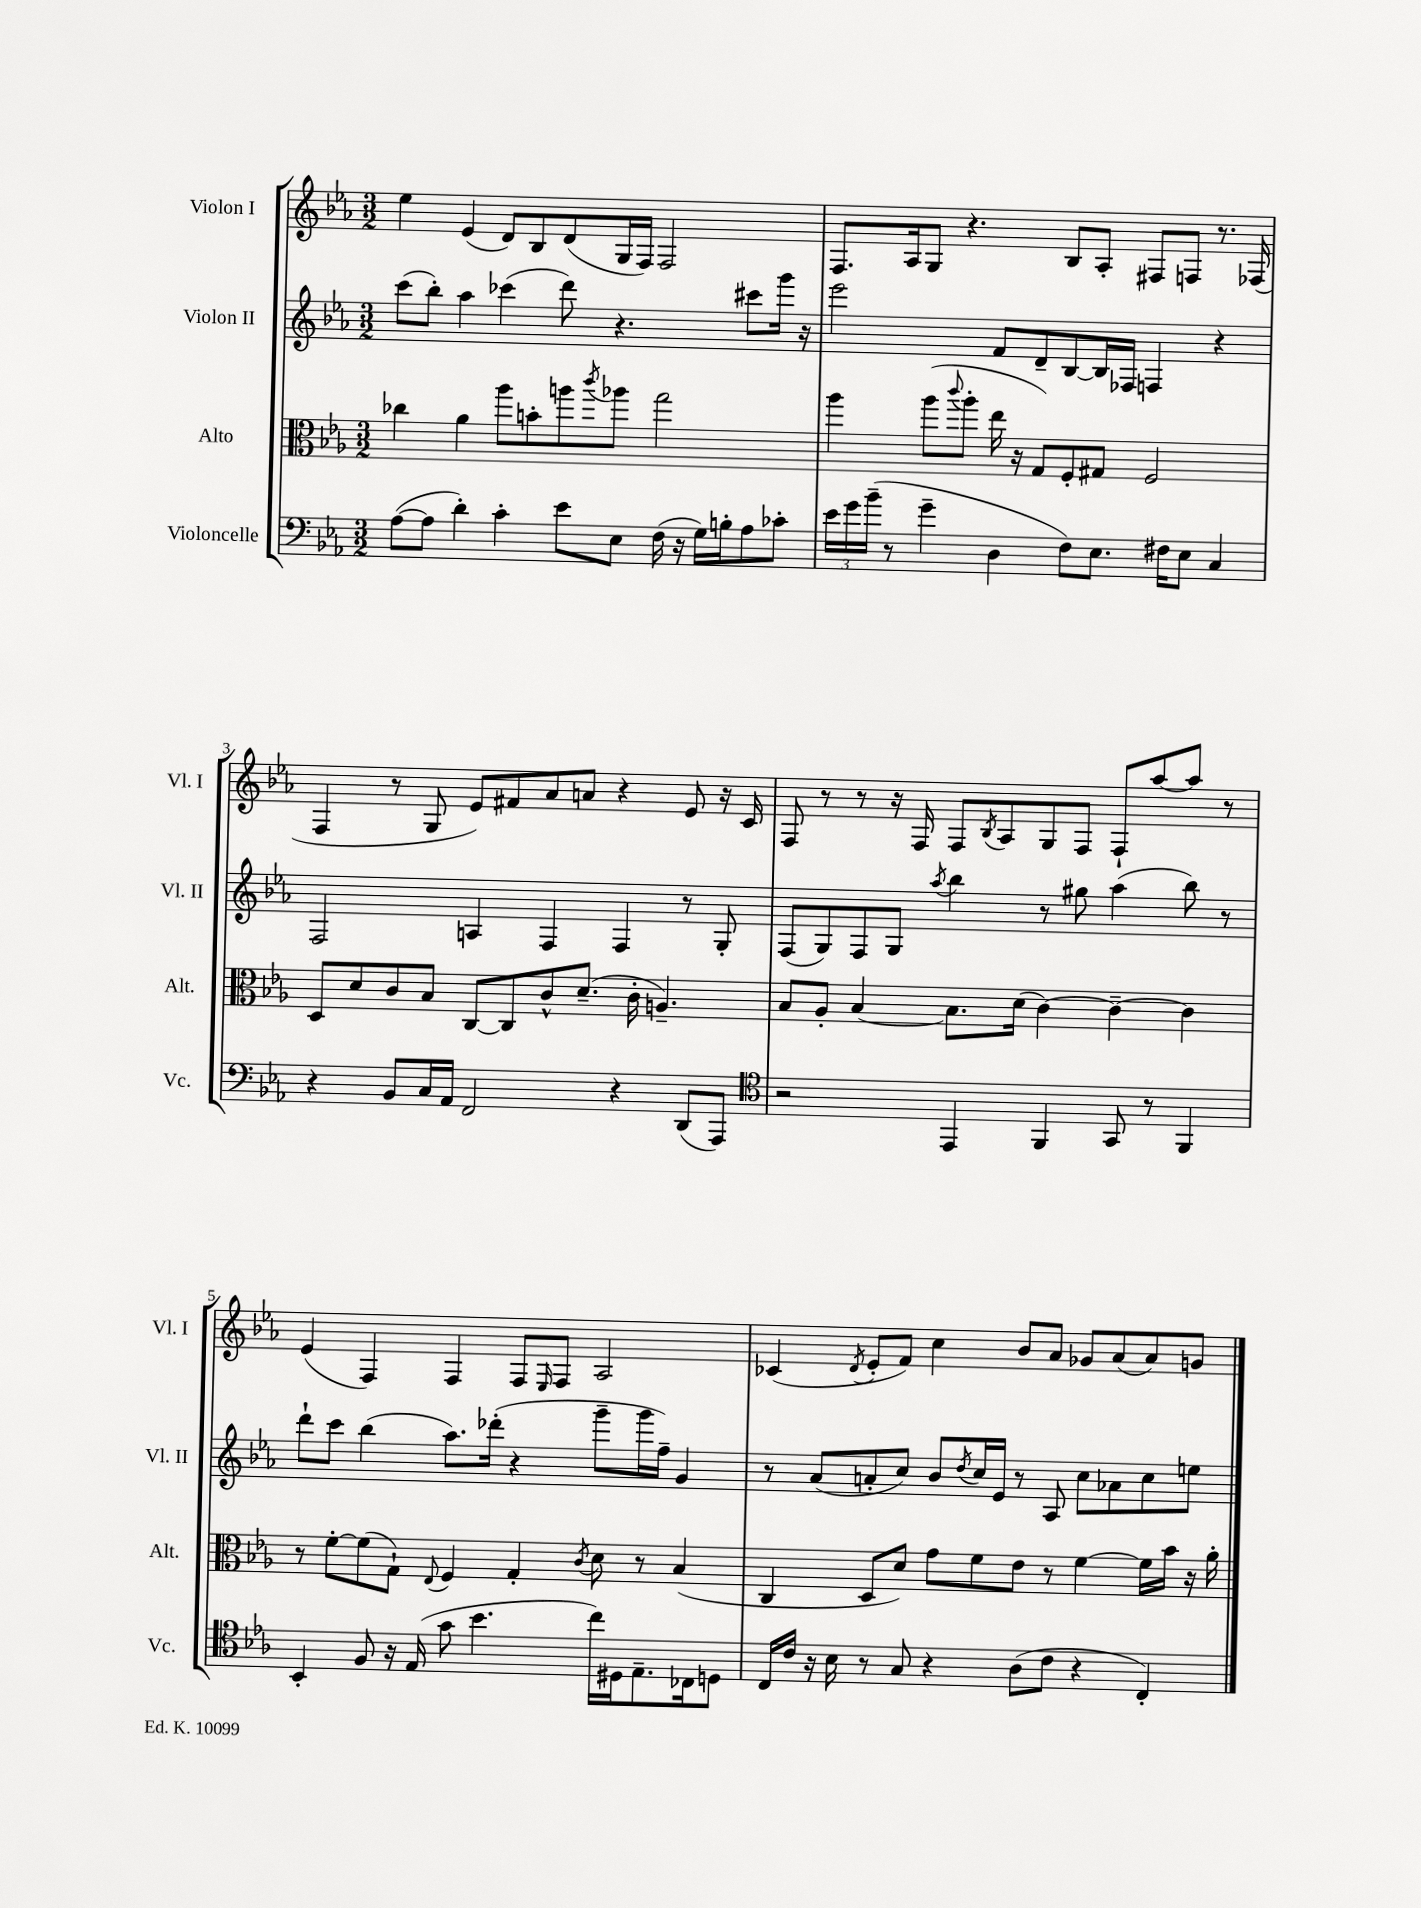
<<
\new StaffGroup <<
\new Staff = "s0" \with { instrumentName = "Violon I" shortInstrumentName = "Vl. I" } {
    \clef treble \key ees \major \numericTimeSignature \time 3/2
    ees''4 ees'4( d'8) bes8 d'8( g16 f16) f2 |
    f8. aes16 g8 r4. bes8 aes8-. fis8 f8 r8. fes16( |
    f4 r8 g8 ees'8) fis'8 aes'8 a'8 r4 ees'8 r16 c'16 |
    f8 r8 r8 r16 f16 f8 \acciaccatura { bes8 } aes8 g8 f8 f8-! aes''8~ aes''8 r8 |
    ees'4( f4) f4 f8 \grace { ees16 } f8 aes2 |
    ces'4( \acciaccatura { d'8 } ees'8-. f'8) c''4 bes'8 aes'8 ges'8 aes'8( aes'8) g'8 \bar "|." |
}
\new Staff = "s1" \with { instrumentName = "Violon II" shortInstrumentName = "Vl. II" } {
    \clef treble \key ees \major \numericTimeSignature \time 3/2
    c'''8( bes''8-.) aes''4 ces'''4( d'''8) r4. cis'''8 g'''16 r16 |
    ees'''2 f'8 d'8-- bes8~ bes16 fes16 f4 r4 |
    f2 a4 f4 f4 r8 g8-. |
    f8( g8) f8 g8 \acciaccatura { aes''8 } bes''4 r8 gis''8 aes''4( bes''8) r8 |
    d'''8-! c'''8 bes''4( aes''8.) des'''16-.( r4 g'''8-- g'''16 f''16--) g'4 |
    r8 aes'8( a'8-. c''8) bes'8 \acciaccatura { d''8 } c''16 ees'16 r8 aes8 c''8 aes'8 c''8 e''8 \bar "|." |
}
\new Staff = "s2" \with { instrumentName = "Alto" shortInstrumentName = "Alt." } {
    \clef alto \key ees \major \numericTimeSignature \time 3/2
    ces''4 aes'4 aes''8 b'8-. a''8 \acciaccatura { c'''8 } aes''8 g''2 |
    aes''4 aes''8( \appoggiatura { c'''8 } aes''8-. ees''16 r16 g8) f8-. gis8 f2 |
    d8 d'8 c'8 bes8 c8~ c8 c'8-^ d'8.--( c'16-. a4.--) |
    bes8 aes8-. bes4~ bes8. d'16( c'4~) c'4~-- c'4 |
    r8 f'8~-. f'8( g8-!) \appoggiatura { ees8 } f4 g4-. \acciaccatura { c'8 } d'8 r8 bes4( |
    c4 d8 d'8) g'8 f'8 ees'8 r8 f'4~ f'16 bes'16 r16 aes'16-. \bar "|." |
}
\new Staff = "s3" \with { instrumentName = "Violoncelle" shortInstrumentName = "Vc." } {
    \clef bass \key ees \major \numericTimeSignature \time 3/2
    aes8~( aes8 d'4-.) c'4-. ees'8 ees8 f16( r16 g16) b16-. aes8 ces'8-. |
    \tuplet 3/2 { ees'16 g'16 bes'16--( } r8 g'4-- d4 f8) ees8. fis16 ees8 c4 |
    r4 bes,8 c16 aes,16 f,2 r4 d,8( aes,,8) |
    \clef tenor r2 ees,4 f,4 g,8 r8 f,4 |
    bes,4-. f8 r16 ees16( g'8 bes'4. c''16) dis16 ees8.-- ces16 d8 |
    c16 c'16 r16 bes16 r8 g8 r4 aes8( c'8 r4 c4-.) \bar "|." |
}
>>
>>
